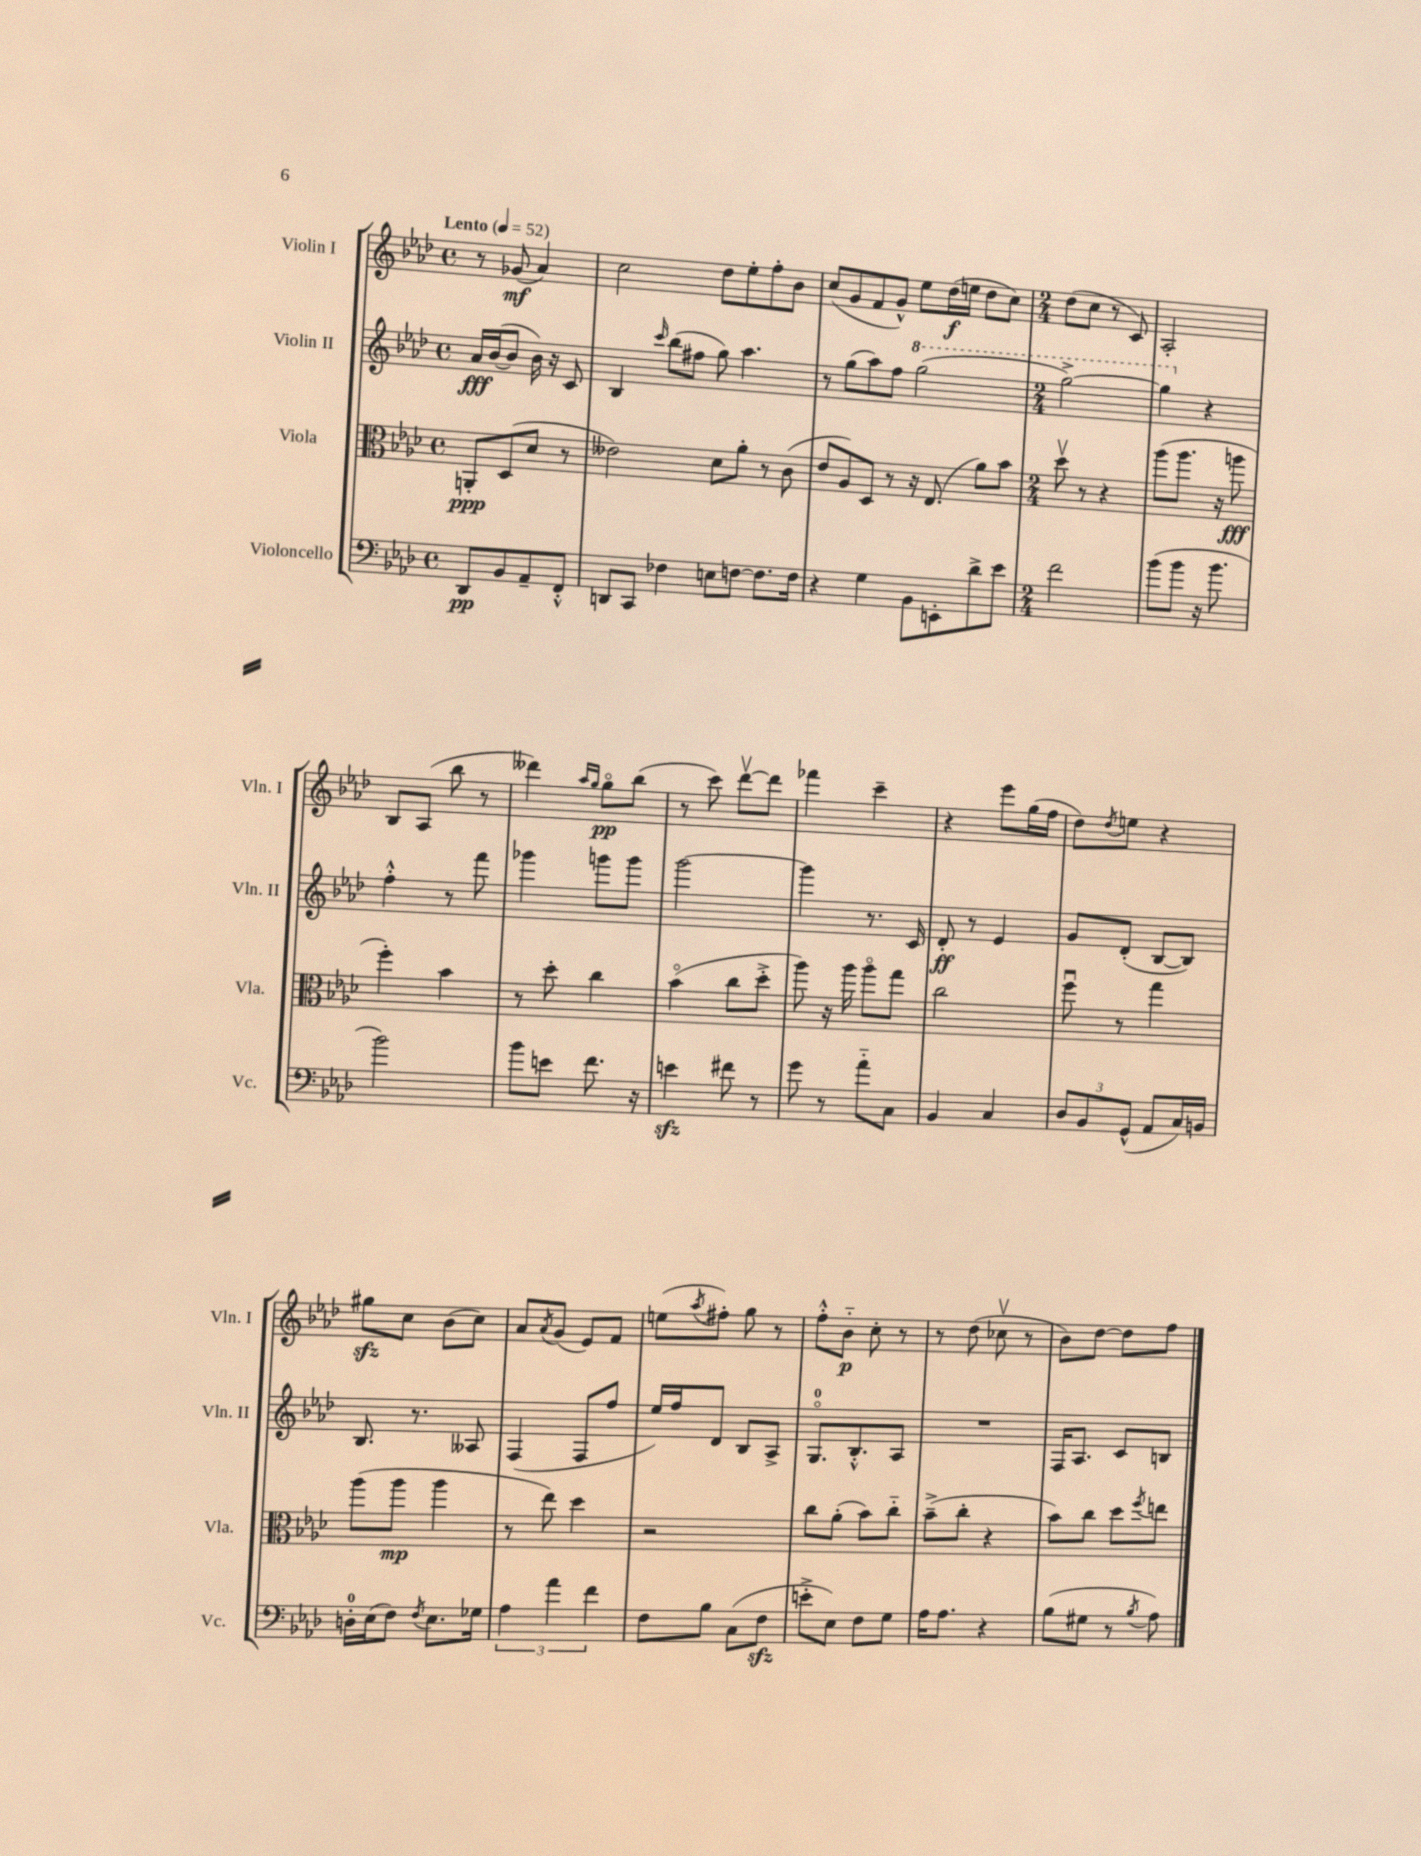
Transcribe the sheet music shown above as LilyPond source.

<<
\new StaffGroup <<
\new Staff = "s0" \with { instrumentName = "Violin I" shortInstrumentName = "Vln. I" } {
    \clef treble \key aes \major \defaultTimeSignature \time 4/4 \partial 2 \tempo "Lento" 4 = 52
    r8 ges'8\mf( aes'4) |
    c''2 des''8 ees''8-. f''8-. bes'8 |
    c''8( g'8 f'8 g'8-^) ees''8 des''16\f( e''16 des''8 c''8) |
    \numericTimeSignature \time 2/4 des''8( c''8 r8 c'8) |
    aes2-. |
    bes8 aes8( bes''8 r8 |
    deses'''4) \grace { aes''16 g''16 } g''8\flageolet\pp bes''8( |
    r8 c'''8) des'''8~\upbow des'''8 |
    fes'''4 c'''4-- |
    r4 ees'''8 g''16( f''16 |
    des''8) \acciaccatura { des''8 } e''8 r4 |
    gis''8\sfz c''8 bes'8( c''8) |
    aes'8 \acciaccatura { aes'8 } g'8( ees'8) f'8 |
    e''8( \acciaccatura { aes''8 } fis''8-.) g''8 r8 |
    f''8-.-^ bes'8-_\p c''8-. r8 |
    r8 des''8( ces''8\upbow r8 |
    bes'8) des''8~ des''8 f''8 \bar "|." |
}
\new Staff = "s1" \with { instrumentName = "Violin II" shortInstrumentName = "Vln. II" } {
    \clef treble \key aes \major \defaultTimeSignature \time 4/4 \partial 2
    aes'16\fff bes'16~( bes'8 bes'16) r16 c'8 |
    bes4 \grace { c'''16 } bes''8( fis''8 g''8) aes''4. |
    r8 g''8( aes''8) f''8 \ottava #1 g'''2( |
    \numericTimeSignature \time 2/4 g'''2~->) |
    g'''4 \ottava #0 r4 |
    f''4-.-^ r8 f'''8 |
    ges'''4 g'''8 g'''8 |
    g'''2~ |
    g'''4 r8. c'16 |
    des'8-.\ff r8 ees'4 |
    g'8 des'8-.( bes8~ bes8) |
    bes8. r8. aeses8 |
    f4( f8 f''8 |
    ees''16) f''16 des'8 bes8 aes8-> |
    g8.-0\flageolet bes8.-.-^ aes8 |
    R2 |
    f16 aes8. c'8 b8 \bar "|." |
}
\new Staff = "s2" \with { instrumentName = "Viola" shortInstrumentName = "Vla." } {
    \clef alto \key aes \major \defaultTimeSignature \time 4/4 \partial 2
    a,8-.\ppp des8( des'8 r8 |
    eeses'2) des'8 aes'8-. r8 c'8( |
    ees'8 aes8) des8 r8 r16 ees8.( aes'8) bes'8 |
    \numericTimeSignature \time 2/4 des''8\upbow r8 r4 |
    aes''8( aes''8. r16 a''8\fff |
    f''4-.) bes'4 |
    r8 des''8-. c''4 |
    bes'4\flageolet( c''8 des''8-.-> |
    aes''8) r16 aes''16 aes''8\flageolet g''8 |
    c''2 |
    f''8\downbow r8 g''4 |
    aes''8( aes''8\mp aes''4 |
    r8 ees''8) des''4 |
    r2 |
    c''8 aes'8-.( bes'8) c''8-_ |
    bes'8--->( c''8-. r4 |
    bes'8) c''8 des''8 \acciaccatura { f''8 } e''8 \bar "|." |
}
\new Staff = "s3" \with { instrumentName = "Violoncello" shortInstrumentName = "Vc." } {
    \clef bass \key aes \major \defaultTimeSignature \time 4/4 \partial 2
    des,8\pp bes,8 aes,8-- f,8-.-^ |
    d,8 c,8 fes4 e8 f8~ f8. f16 |
    r4 g4 bes,8 e,8-. des'8-> ees'8 |
    \numericTimeSignature \time 2/4 f'2 |
    bes'8( bes'8 r16 bes'8. |
    bes'2) |
    bes'8 e'8 f'8. r16 |
    e'4\sfz fis'8 r8 |
    g'8 r8 aes'8-_ c8 |
    bes,4 c4 |
    \tuplet 3/2 { des8 bes,8 g,8-^( } aes,8 c16) b,16 |
    d16-0-. ees16( f8) \acciaccatura { f8 } ees8. ges16 |
    \tuplet 3/2 { aes4 aes'4 f'4 } |
    f8 bes8 c8( f8\sfz |
    e'8-.-> ees8) f8 g8 |
    aes16 aes8. r4 |
    bes8( gis8 r8 \acciaccatura { bes8 } aes8) \bar "|." |
}
>>
>>
\layout { \context { \Score \remove "Bar_number_engraver" } }
